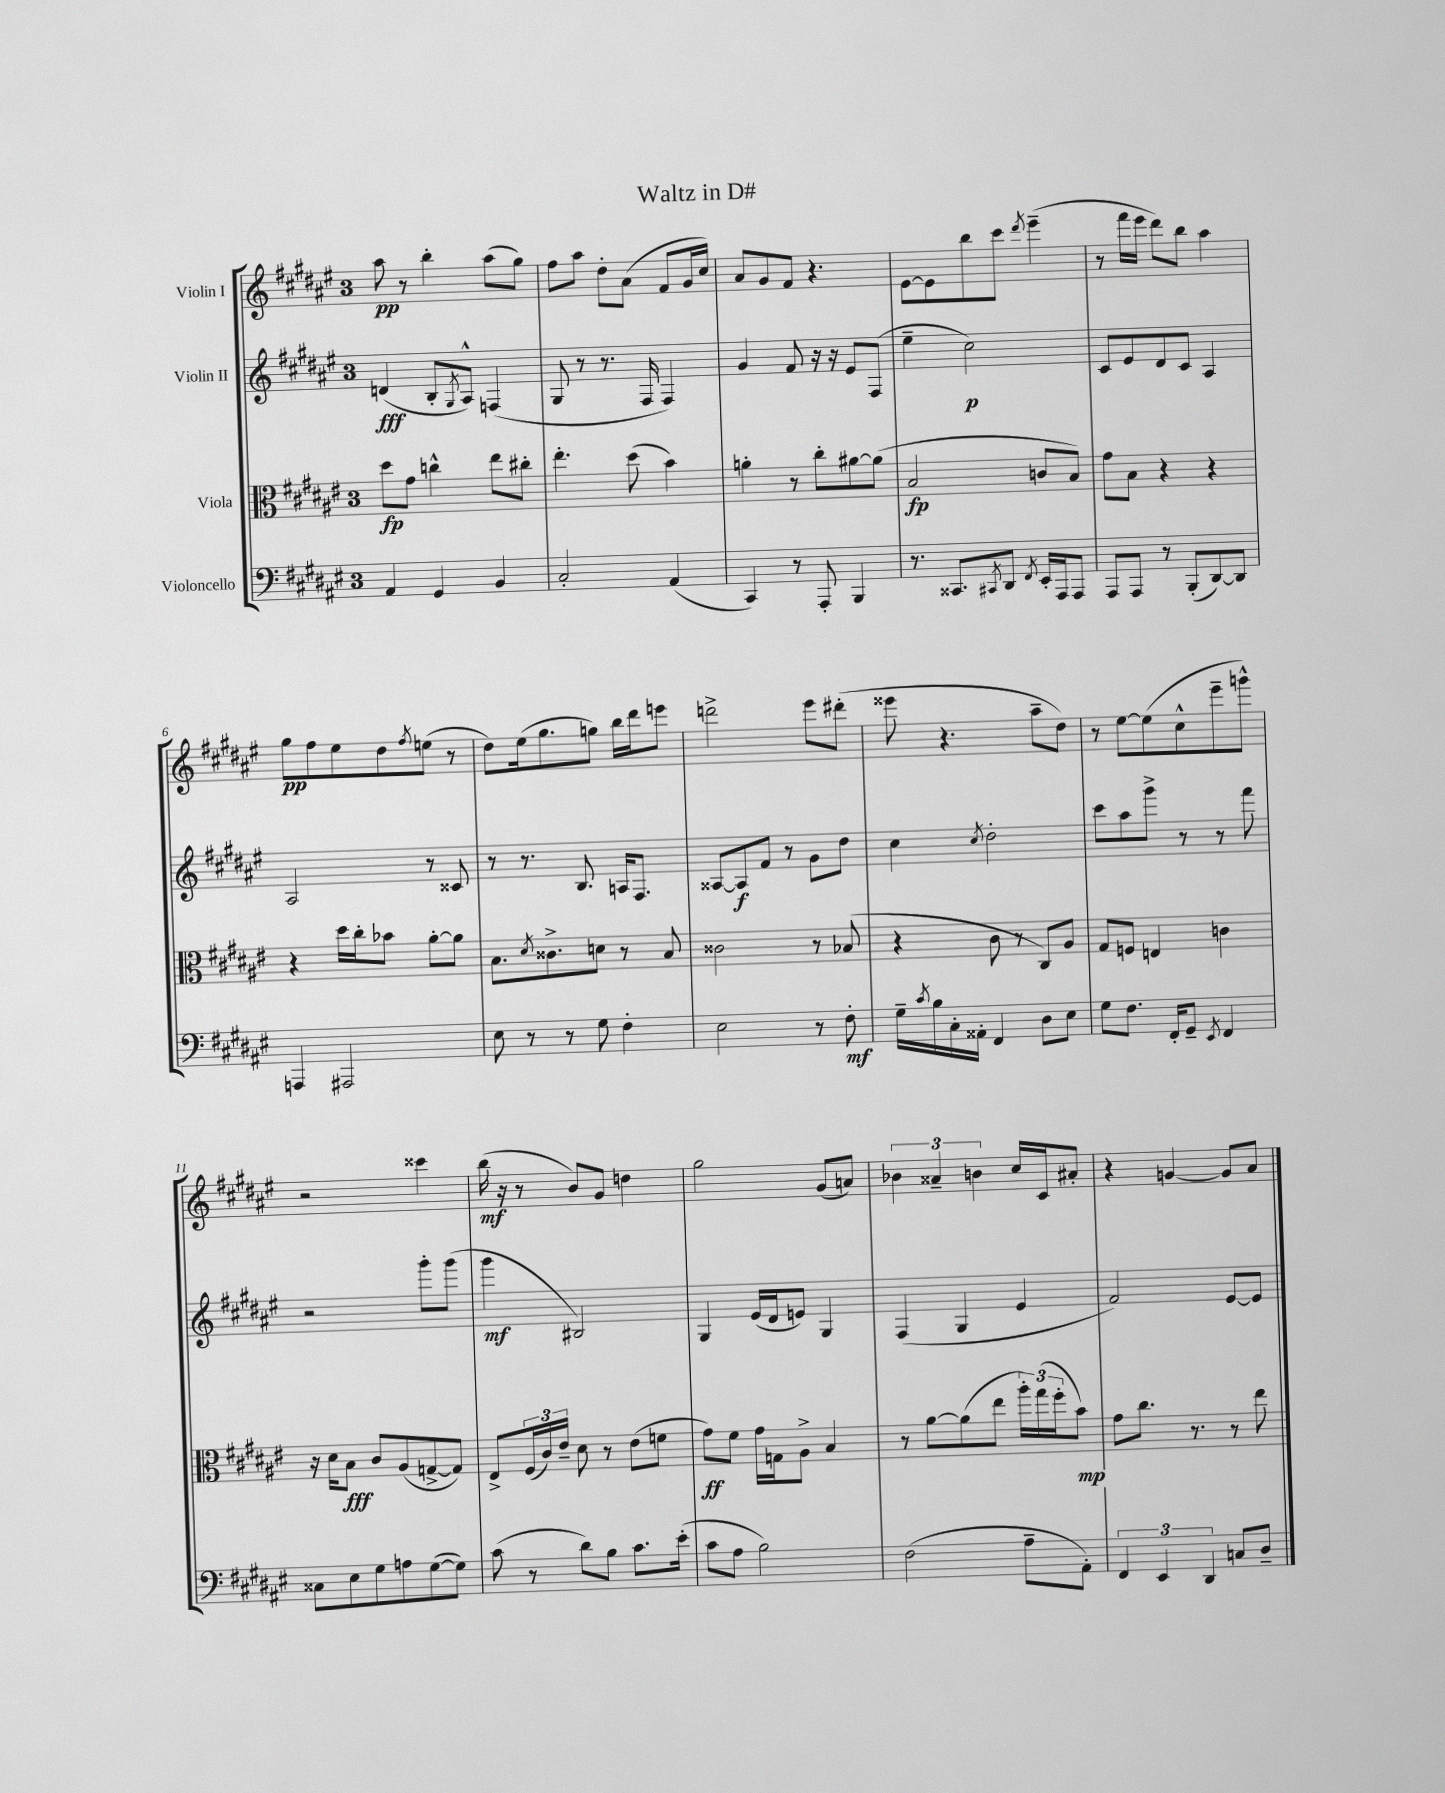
\header { title = "Waltz in D#" }
<<
\new StaffGroup <<
\new Staff = "s0" \with { instrumentName = "Violin I" } {
    \clef treble \key fis \major \once \override Staff.TimeSignature.style = #'single-digit \time 3/4
    ais''8\pp r8 b''4-. ais''8( gis''8) |
    fis''8 ais''8 dis''8-. ais'8( fis'8 gis'16 cis''16) |
    ais'8 gis'8 fis'8 r4. |
    eis'8~ eis'8 b''8 cis'''8 \acciaccatura { dis'''8 } eis'''4--( |
    r8 fis'''16 eis'''16 dis'''8) b''8 ais''4 |
    gis''8\pp fis''8 eis''8 dis''8 \acciaccatura { fis''8 } e''8( r8 |
    dis''8) eis''16( gis''8. g''8) b''16 dis'''16 e'''8 |
    d'''2-> eis'''8 dis'''8-.( |
    eisis'''8 r4. ais''8-- dis''8) |
    r8 eis''8~ eis''8( cis''8-^ eis'''8-- g'''8-^) |
    r2 cisis'''4 |
    b''16\mf( r16 r8 b'8) gis'8 d''4 |
    gis''2 gis'8( a'8) |
    \tuplet 3/2 { bes'4 aisis'4-- b'4 } cis''16 cis'16 ais'8-. |
    r4 g'4~ g'8 ais'8 \bar "|." |
}
\new Staff = "s1" \with { instrumentName = "Violin II" } {
    \clef treble \key fis \major \once \override Staff.TimeSignature.style = #'single-digit \time 3/4
    d'4\fff( b8-. \acciaccatura { gis8 } ais8-^) f4( |
    gis8 r8 r8. fis16 fis4) |
    gis'4 fis'8 r16 r16 eis'8 fis8( |
    eis''4-- cis''2\p) |
    cis'8 eis'8 dis'8 cis'8 ais4 |
    ais2 r8 cisis'8 |
    r8 r8. b8. a16 fis8. |
    aisis8~ aisis8\f fis'8 r8 gis'8 dis''8 |
    cis''4 \acciaccatura { cis''8 } dis''2-. |
    cis'''8 ais''8 gis'''8-> r8 r8 fis'''8 |
    r2 gis'''8-. gis'''8( |
    gis'''4\mf bis2) |
    gis4 eis'16( dis'16 e'8) gis4 |
    fis4( gis4 eis'4 |
    fis'2) eis'8~ eis'8 \bar "|." |
}
\new Staff = "s2" \with { instrumentName = "Viola" } {
    \clef alto \key fis \major \once \override Staff.TimeSignature.style = #'single-digit \time 3/4
    dis''8\fp gis'8 c''4-^ eis''8 cis''8-. |
    eis''4.-. dis''8( b'4) |
    a'4-. r8 cis''8-. ais'8~ ais'8( |
    b2\fp c'8 b8) |
    gis'8 b8 r4 r4 |
    r4 dis''16 cis''16-. bes'8 ais'8~-. ais'8 |
    b8. \acciaccatura { dis'8 } cisis'8.-> d'8 r8 b8 |
    cisis'2 r8 bes8( |
    r4 cis'8 r8 cis8) ais8 |
    gis8 f8 e4 c'4 |
    r16 dis'16 b8\fff cis'8 ais8( g8~-> g8) |
    eis8-> \tuplet 3/2 { fis16( cis'16) eis'16-- } dis'8 r8 eis'8( f'8 |
    gis'8\ff) fis'8 gis'16 g16 ais8-> b4 |
    r8 ais'8~ ais'8( eis''8 \tuplet 3/2 { ais''16-.) gis''16( fis''16-. } b'8\mp) |
    gis'8 cis''8. r8. r8 eis''8 \bar "|." |
}
\new Staff = "s3" \with { instrumentName = "Violoncello" } {
    \clef bass \key fis \major \once \override Staff.TimeSignature.style = #'single-digit \time 3/4
    ais,4 gis,4 b,4 |
    cis2-. ais,4( |
    cis,4) r8 ais,,8-. b,,4 |
    r8. cisis,8. \acciaccatura { cis,8 } dis,8 \acciaccatura { fis,8 } eis,16-. ais,,16 ais,,8 |
    ais,,8 ais,,8 r8 b,,8-.( dis,8~) dis,8 |
    a,,4 ais,,2 |
    eis8 r8 r8 gis8 fis4-. |
    eis2 r8 fis8-.\mf |
    gis16-- \acciaccatura { cis'8 } b16 cis16-. aisis,16-. fis,4 dis8 eis8 |
    gis8 fis8. fis,16-. gis,8-- \acciaccatura { eis,8 } fis,4 |
    cisis8 eis8 gis8 a8 gis8~( gis8) |
    cis'8( r8 dis'8) b8 cis'8. eis'16-.( |
    cis'8 ais8 b2) |
    fis2( ais8-- ais,8-.) |
    \tuplet 3/2 { fis,4 eis,4 dis,4 } c8 dis8-- \bar "|." |
}
>>
>>
